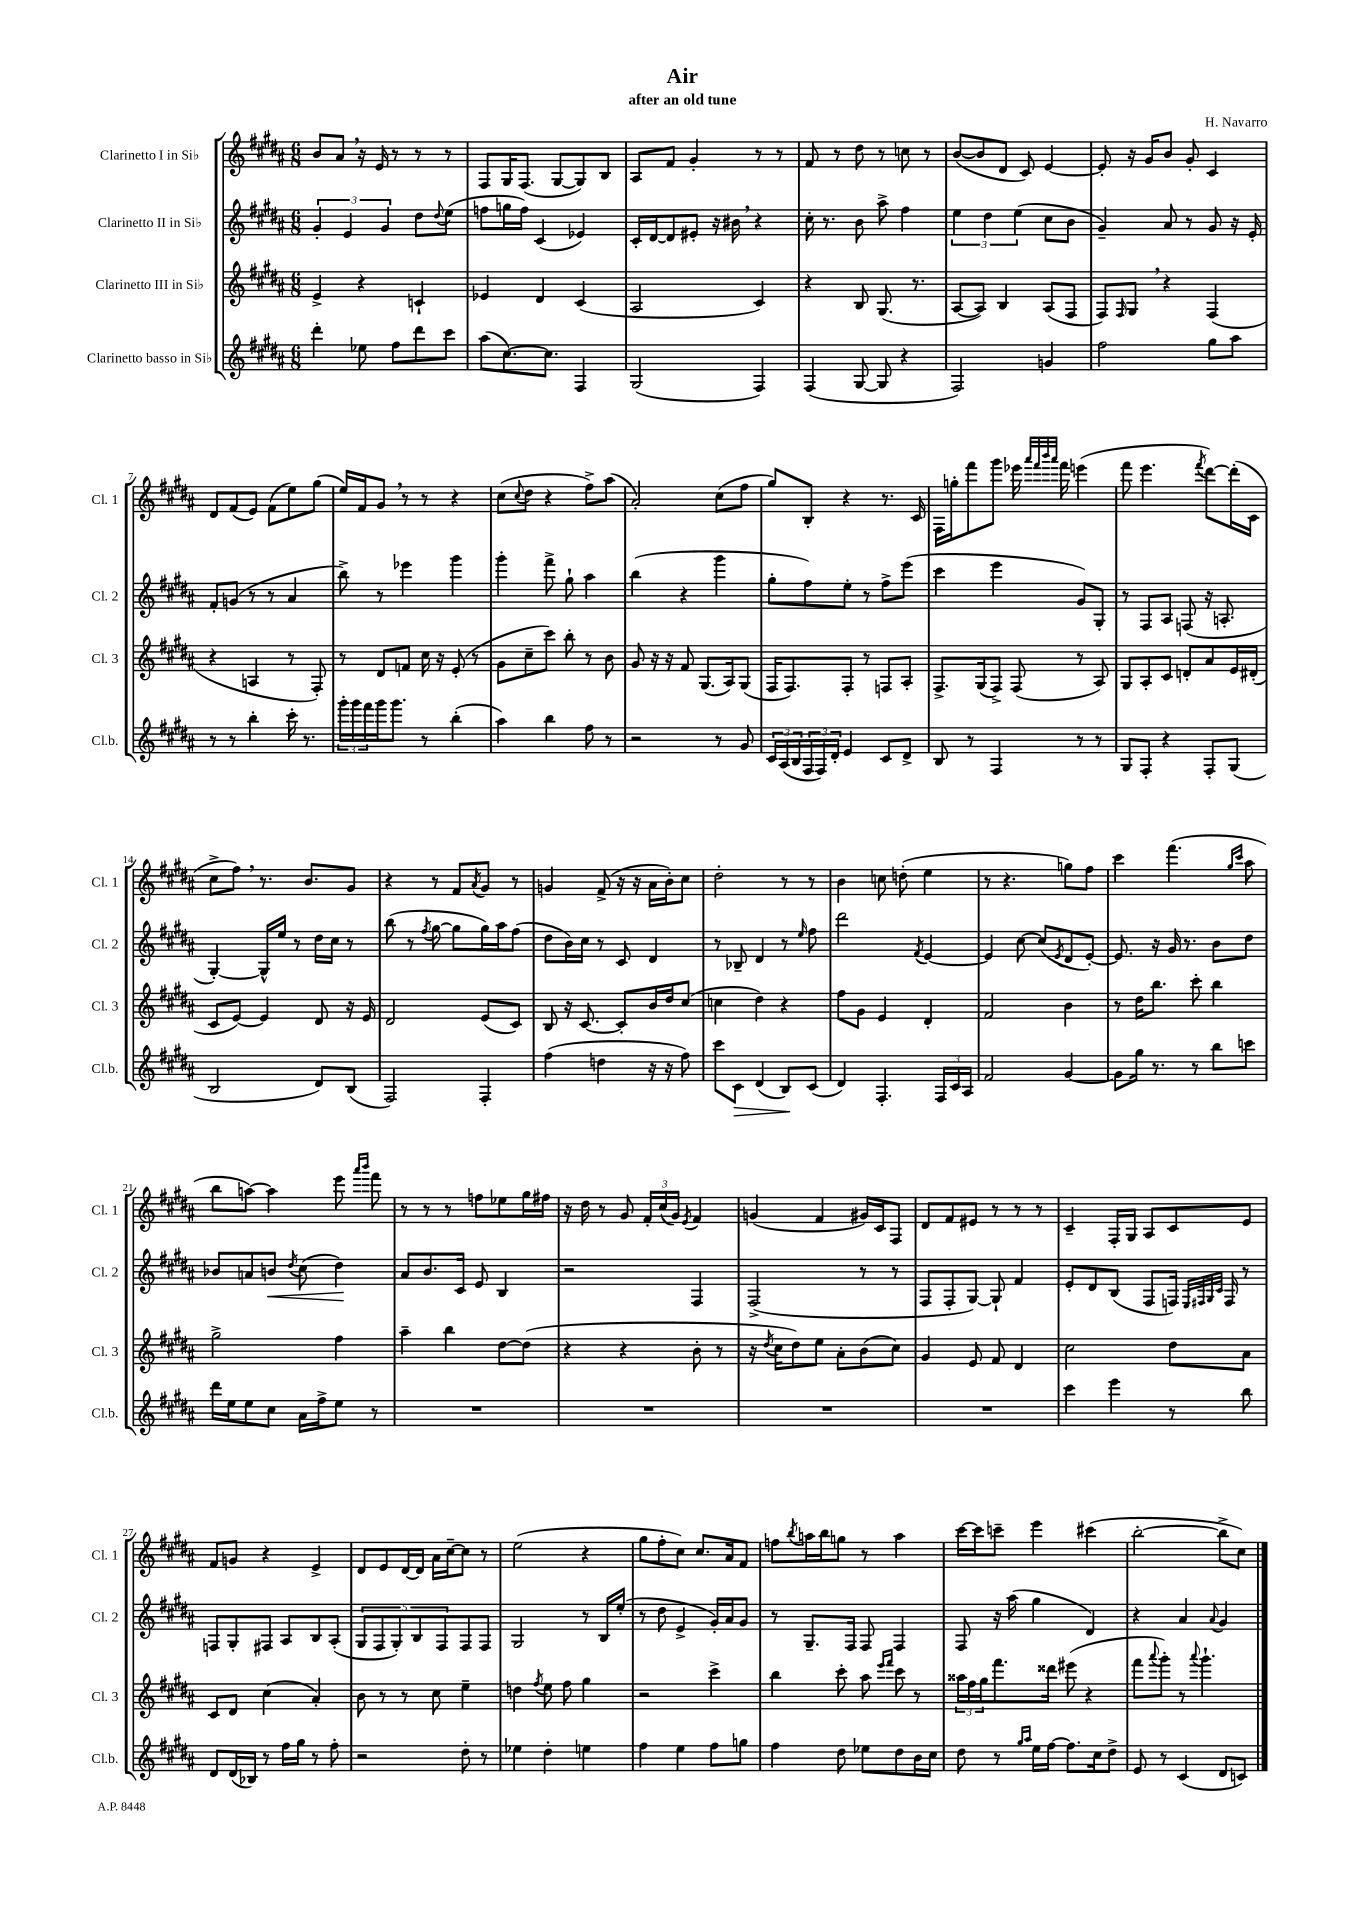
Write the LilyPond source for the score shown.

\header { title = "Air" composer = "H. Navarro" subtitle = "after an old tune" }
<<
\new StaffGroup <<
\new Staff = "s0" \with { instrumentName = "Clarinetto I in Sib" shortInstrumentName = "Cl. 1" } {
    \clef treble \key b \major \numericTimeSignature \time 6/8
    b'8 ais'8 \breathe r16 e'16 r8 r8 r8 |
    fis8 gis16 fis8.( gis8~ gis8) b8 |
    ais8 fis'8 gis'4-. r8 r8 |
    fis'8 r8 dis''8 r8 c''8 r8 |
    b'8~( b'8 dis'8 cis'8) e'4~ |
    e'8-. r16 gis'16 b'8 gis'8-. cis'4 |
    dis'8 fis'8( e'8) fis'8( e''8) gis''8( |
    e''16) fis'16 gis'8 \breathe r8 r8 r4 |
    cis''8( \appoggiatura { cis''8 } dis''8 r4 fis''8->) ais''8( |
    ais'2-.) cis''8( fis''8 |
    gis''8) b8-. r4 r8. cis'16 |
    fis16 g''16-. fis'''8 gis'''8 ees'''16 \grace { ais'''32 fis'''32 b'''32 ais'''32 } fis'''16 e'''4( |
    fis'''8 e'''4. \acciaccatura { fis'''8 } dis'''8~) dis'''16-.( cis'16 |
    cis''8-> fis''8) \breathe r8. b'8. gis'8 |
    r4 r8 fis'8 \acciaccatura { ais'8 } gis'8 r8 |
    g'4 fis'8->( r16 r16 ais'16 b'16-.) cis''8 |
    dis''2-. r8 r8 |
    b'4 c''8 d''8-.( e''4 |
    r8 r4. g''8) fis''8 |
    cis'''4 fis'''4.( \grace { gis''16 cis'''16 } ais''8 |
    b''8 a''8~) a''4 e'''8 \grace { ais'''16 b'''16 } fis'''8 |
    r8 r8 r8 f''8 ees''8 gis''16 fis''16 |
    r16 dis''16 r8 gis'8 \tuplet 3/2 { fis'16-. cis''16( gis'16) } \acciaccatura { e'8 } fis'4 |
    g'4( fis'4 gis'16) cis'16 fis8 |
    dis'8 fis'8 eis'8 r8 r8 r8 |
    cis'4-- fis16-. gis16 ais8 cis'8 e'8 |
    fis'8 g'8 r4 e'4-> |
    dis'8 e'8 dis'16~ dis'16 ais'16 cis''16~-- cis''8 r8 |
    e''2( r4 |
    gis''8 fis''8-. cis''8) cis''8. ais'16 fis'8 |
    f''8 \acciaccatura { b''8 } a''16 b''16 g''8 r8 a''4 |
    cis'''16~ cis'''16 c'''8-- e'''4 cis'''4( |
    b''2~-. b''8-> cis''8) \bar "|." |
}
\new Staff = "s1" \with { instrumentName = "Clarinetto II in Sib" shortInstrumentName = "Cl. 2" } {
    \clef treble \key b \major \numericTimeSignature \time 6/8
    \tuplet 3/2 { gis'4-. e'4 gis'4 } dis''8 \appoggiatura { dis''8 } e''8( |
    f''8 g''16 f''16) cis'4( ees'4) |
    cis'16-. dis'16~ dis'8 eis'8-. r16 bis'16 \breathe r4 |
    cis''16-. r8. b'8 ais''8-> fis''4 |
    \tuplet 3/2 { e''4 dis''4 e''4( } cis''8 b'8 |
    gis'4--) ais'8 r8 gis'8 r16 e'16-. |
    fis'8-. g'8( r8 r8 ais'4 |
    b''8->) r8 ees'''4 gis'''4 |
    gis'''4-. fis'''8-> gis''8-! ais''4 |
    b''4( r4 gis'''4 |
    gis''8-. fis''8) e''8-. r8 fis''8-> e'''8( |
    cis'''4 e'''4 gis'8) gis8-. |
    r8 fis8 ais8 f8( r16 a8.-. |
    gis4~-.) gis16-^ e''16 r8 dis''16 cis''16 r8 |
    b''8( r8 \acciaccatura { fis''8 } gis''8~ gis''8 gis''16) ais''16 fis''8( |
    dis''8 b'16) cis''16 r8 cis'8 dis'4 |
    r8 bes8-- dis'4 r8 \grace { e''16 } fis''8 |
    dis'''2 \acciaccatura { fis'8 } e'4~ |
    e'4 cis''8~ cis''8( \acciaccatura { e'8 } dis'8 e'8~-.) |
    e'8. r16 gis'16 r8. b'8 dis''8 |
    bes'8 a'8 b'8\< \acciaccatura { dis''8 } cis''8( dis''4\!) |
    ais'8 b'8. cis'16 e'8 b4 |
    r2 fis4 |
    fis2->( r8 r8 |
    fis8 fis8-. gis8~) gis8-! fis'4 |
    e'8-. dis'8 b8( fis8 f16) \grace { e32 fis32 gis32 cis'32 } fis16 r8 |
    f8 gis8-. fis8 ais8 b8 ais8-.( |
    \tuplet 5/4 { gis8 fis8 gis8-.) b8 fis8 } fis8 fis8 |
    gis2 r8 b16 e''16-.( |
    r8 dis''8 e'4-> gis'16-.) ais'16 gis'8 |
    r8 gis8.-- fis16 fis8 fis4 |
    fis8 r16 ais''16( gis''4 dis'4) |
    r4 ais'4 \appoggiatura { ais'8 } gis'4 \bar "|." |
}
\new Staff = "s2" \with { instrumentName = "Clarinetto III in Sib" shortInstrumentName = "Cl. 3" } {
    \clef treble \key b \major \numericTimeSignature \time 6/8
    e'4-> r4 c'4-! |
    ees'4 dis'4 cis'4( |
    ais2 cis'4) |
    r4 b8 gis8.( r8. |
    ais8~ ais8) b4 ais8( fis8 |
    fis8) \grace { fis16 } gis8 \breathe r4 fis4( |
    r4 a4 r8 fis8-.) |
    r8 dis'8 f'8 cis''16 r16 e'8-.( r8 |
    gis'8 cis''8-- cis'''8) b''8-. r8 b'8 |
    gis'8 r16 r16 fis'8 gis8.( ais16) gis8( |
    fis16 fis8.) fis8-. r8 f8 ais8-. |
    fis8.-> gis16( fis8->) fis8( r8 ais8) |
    gis8 ais8-. cis'8 d'8-. ais'8 e'16 dis'16-.( |
    cis'8 e'8~) e'4 dis'8 r16 e'16 |
    dis'2 e'8( cis'8) |
    b8 r16 cis'8.~ cis'8-. b'16 dis''16 cis''8( |
    c''4 dis''4) r4 |
    fis''8 gis'8 e'4 dis'4-. |
    fis'2 b'4 |
    r8 dis''16 b''8. cis'''8-. b''4 |
    gis''2-> fis''4 |
    ais''4-- b''4 dis''8~ dis''8( |
    r4 r4 b'8-. r8 |
    r16 \acciaccatura { dis''8 } cis''16 dis''8) e''8 ais'8-. b'8( cis''8) |
    gis'4 e'8 fis'8 dis'4 |
    cis''2 dis''8 ais'8 |
    cis'8 dis'8 cis''4( ais'4-.) |
    b'8 r8 r8 cis''8 e''4-- |
    d''4 \acciaccatura { fis''8 } e''8 fis''8 gis''4 |
    r2 cis'''4-> |
    b''4 cis'''8-. ais''8 \grace { e'''16 fis'''16 } cis'''8 r8 |
    \tuplet 3/2 { aisis''16 fis''16 gis''16 } fis'''8. disis'''16 eis'''8( r4 |
    fis'''8 \appoggiatura { ais'''8 } gis'''8-.) r8 \appoggiatura { ais'''8 } gis'''4.-! \bar "|." |
}
\new Staff = "s3" \with { instrumentName = "Clarinetto basso in Sib" shortInstrumentName = "Cl.b." } {
    \clef treble \key b \major \numericTimeSignature \time 6/8
    dis'''4-. ees''8 fis''8 dis'''8 cis'''8 |
    ais''8( cis''8.~) cis''8. fis4 |
    gis2( fis4) |
    fis4( gis8~ gis8 r4 |
    fis2) g'4 |
    fis''2 gis''8 ais''8 |
    r8 r8 b''4-. cis'''16-. r8. |
    \tuplet 3/2 { gis'''16-. gis'''16 fis'''16 } gis'''16 gis'''8. r8 b''4-.( |
    ais''4) b''4 fis''8 r8 |
    r2 r8 gis'8 |
    \tuplet 3/2 { cis'16 ais16( b16 } \tuplet 3/2 { fis16 fis16) dis'16-. } e'4 cis'8 dis'8-> |
    b8 r8 fis4 r8 r8 |
    gis8 fis8-. r4 fis8-. gis8( |
    b2 dis'8) b8( |
    fis2) fis4-. |
    fis''4( d''4 r16 r16 fis''8) |
    cis'''8 cis'8\> dis'4( b8\!) cis'8( |
    dis'4) fis4.-. \tuplet 3/2 { fis16 cis'16 ais16 } |
    fis'2 gis'4~ |
    gis'8 gis''16 r8. r8 b''8 c'''8 |
    dis'''16 e''16 e''8 cis''8 ais'16 fis''16-> e''8 r8 |
    R2. |
    R2. |
    R2. |
    R2. |
    cis'''4 e'''4 r8 b''8 |
    dis'8 dis'16( bes16) r8 fis''16 gis''16 r8 fis''8-. |
    r2 dis''8-. r8 |
    ees''4 dis''4-. e''4 |
    fis''4 e''4 fis''8 g''8 |
    fis''4 dis''8 ees''8 dis''8 b'16 cis''16 |
    dis''8 r8 \grace { gis''16 ais''16 } e''16 fis''16~ fis''8. cis''16 dis''8-> |
    e'8 r8 cis'4( dis'8 c'8) \bar "|." |
}
>>
>>
